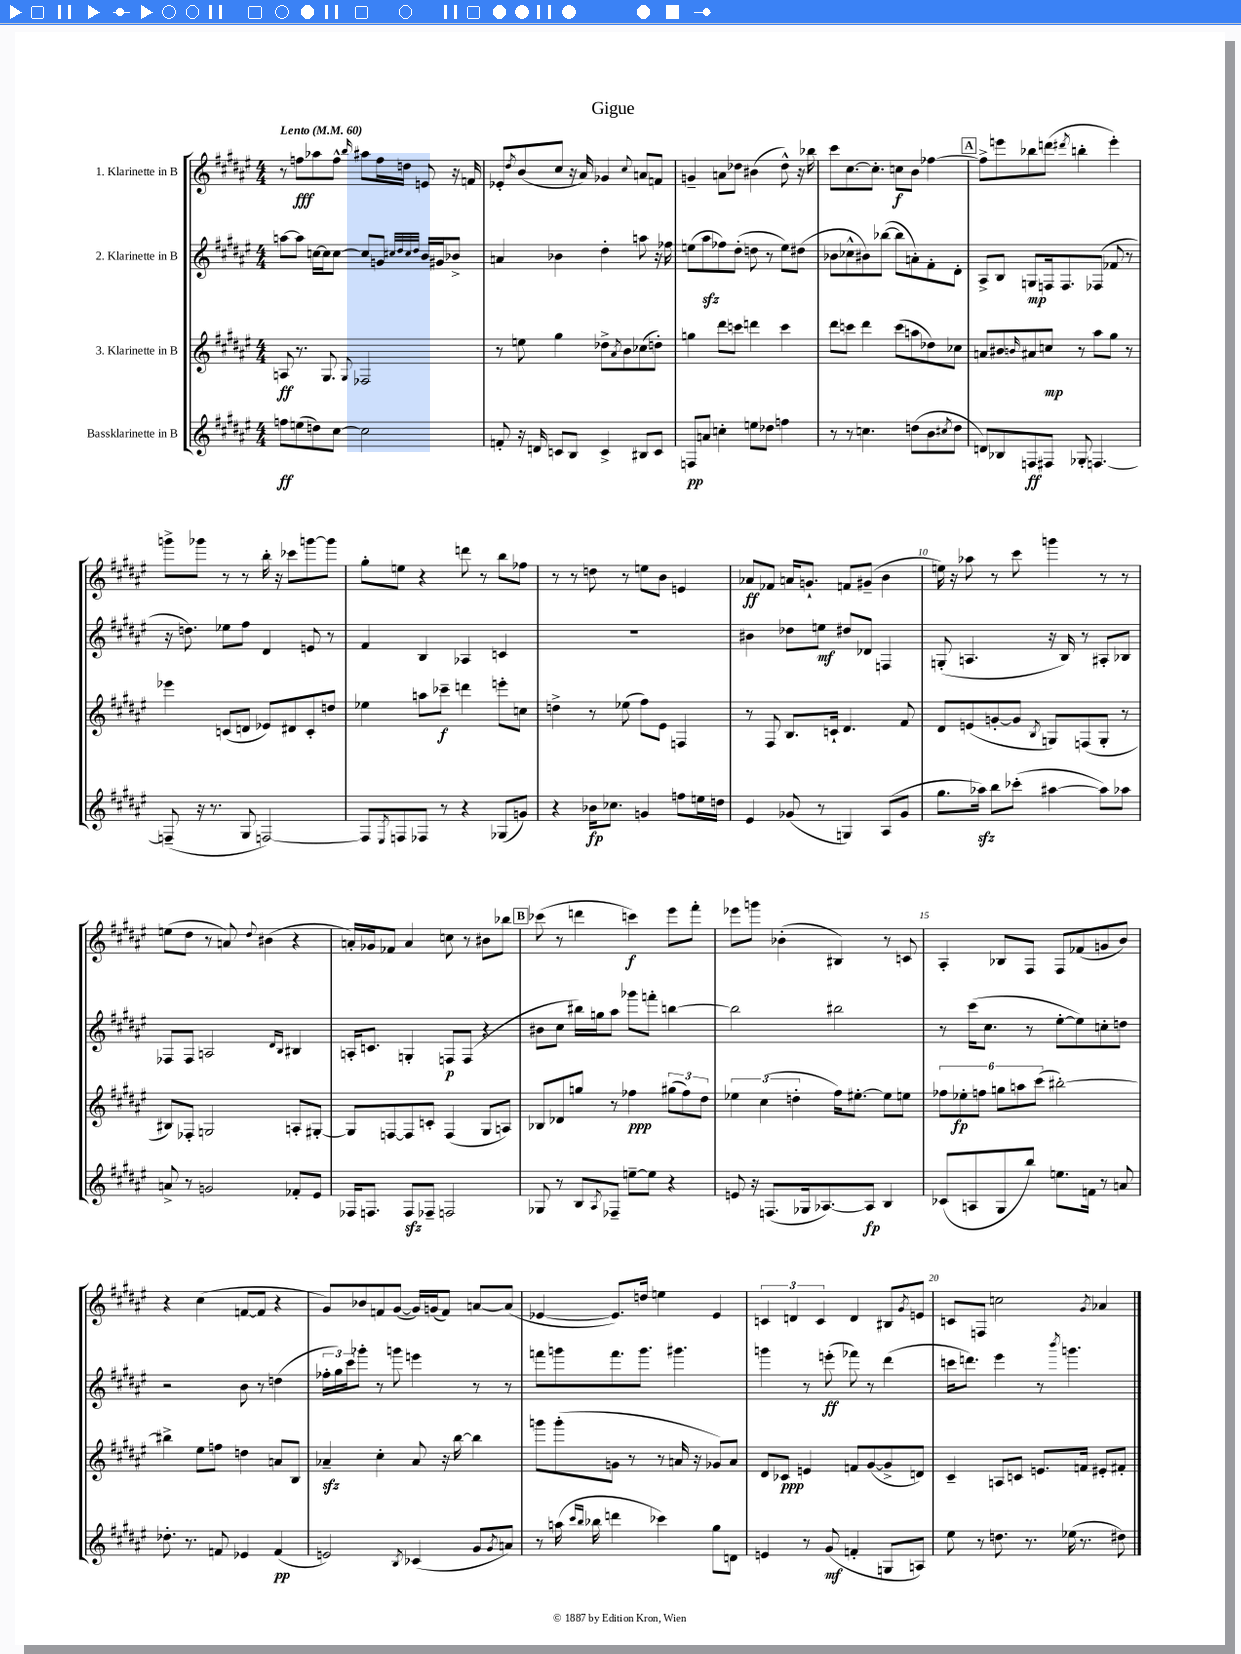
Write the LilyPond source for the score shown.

\header { title = "Gigue" }
<<
\new StaffGroup <<
\new Staff = "s0" \with { instrumentName = "1. Klarinette in B" } {
    \clef treble \key fis \major \numericTimeSignature \time 4/4 \tempo "Lento" 4 = 60
    r8 f''8\fff aes''8 f''8-^ \grace { b''16 } ais''8 f''16 d''16 e'8 r16 f'16 |
    ees'8-. \acciaccatura { dis''8 } b'8( cis''8 r16 ais'16) ges'4 \appoggiatura { cis''8 } a'8 f'8 |
    g'4-- a'8 des''8 bis'4( des''8-^) r16 bes''16 |
    cis'''8 cis''8.~ cis''8.-. c''8\f b'8 fes''4~ |
    \mark \markup { \box "A" } fes''8-> e'''8 bes''8 d'''8( \acciaccatura { dis'''8 } b''4-. e'''4-.) |
    g'''8-> ges'''8 r8 r8 b''16-. r16 ces'''8 g'''8~ g'''8 |
    gis''8-. e''8 r4 d'''8 r8 b''8 fes''8 |
    r8 r8 d''8 r8 e''8 b'8 e'4 |
    aes'8\ff fes'8 a'16 g'8.-! f'8 gis'8--( b'4 |
    e''16) r16 aes''8 r8 cis'''8 g'''4 r8 r8 |
    e''8( dis''8 r8 a'8) \appoggiatura { dis''8 } bis'4( r4 |
    a'16-.) ges'16 fes'8 a'4 c''8 r8 bis'8 bes''8 |
    \mark \markup { \box "B" } ces'''8( r8 d'''4 c'''4\f) eis'''8 fis'''8-. |
    ees'''8 g'''8 bes'4-.( bis4) r8 c'8 |
    ais4-. bes8 fis8 fis8 fes'8( g'8 b'8) |
    r4 cis''4( f'8~ f'8 r4 |
    gis'8) bes'8 f'8 gis'8~( gis'16) g'16( f'8) a'8~ a'8( |
    ees'4~ ees'8.) d''16 e''4 ees'4 |
    \tuplet 3/2 { c'4 d'4 c'4 } d'4 bis8 \acciaccatura { gis'8 } e'8 |
    c'8 f8 c''2 \acciaccatura { gis'8 } aes'4 \bar "|." |
}
\new Staff = "s1" \with { instrumentName = "2. Klarinette in B" } {
    \clef treble \key fis \major \numericTimeSignature \time 4/4
    a''8~ a''8 c''16~ c''16 c''8~ c''8 g'8 \grace { cis''32 dis''32 cis''32 dis''32 } b'16 gis'16 bes'8-> |
    a'4 bes'4 dis''4-. a''8 r16 fes''16 |
    e''8( ais''8\sfz fes''8) dis''8-.( d''8 r8 e''8) dis''8( |
    bes'8 ces''8-^ bis'8) bes''8~( bes''8 a'8-.) fis'8-. dis'8-. |
    \mark \markup { \box "A" } ais8-> b8 g8\mp f16 f8. fes8( fes'8 r8 |
    r16 d''8.) ees''8 fis''8 dis'4 e'8 r8 |
    fis'4 b4 aes4 c'4 |
    R1 |
    bis'4 des''8 e''8\mf dis''8 des'8 f4 |
    g8-.( a4. r16 b16) r8 ais8-. bes8 |
    fes8 fes8 a2 \grace { dis'16 b16 } bis4 |
    a16-. c'8. g4-. f8\p f8( r4 |
    \mark \markup { \box "B" } bis'8 cis''8 bis''16) g''16 ais''8 ges'''8 f'''8-. b''4~ |
    b''2 bis''2 |
    r8 cis'''16( cis''8. r8 eis''8~-. eis''8) c''8-. d''8 |
    r2 b'8 r8 d''4( |
    \tuplet 3/2 { fes''16-. gis''16) cis'''16 } ges'''8-. r8 g'''8 e'''4 r8 r8 |
    f'''8 g'''8 f'''8. g'''8. gis'''4. |
    g'''4 r8 e'''8-.\ff( fes'''8) r8 dis'''4( |
    c'''16 d'''8.) eis'''4 r8 \acciaccatura { b'''8 } g'''4. \bar "|." |
}
\new Staff = "s2" \with { instrumentName = "3. Klarinette in B" } {
    \clef treble \key fis \major \numericTimeSignature \time 4/4
    a8\ff r8. gis8. \appoggiatura { gis8 } fes2 |
    r8 e''8 gis''4 des''8-> \acciaccatura { ais'8 } b'8 ces''8( d''8-.) |
    g''4 dis'''8 c'''8 d'''4 c'''4 |
    dis'''8 c'''8 dis'''4 c'''8( a''8 des''8) ces''8 |
    \mark \markup { \box "A" } a'8 bis'8 \grace { b'16 } ais'8 c''8\mp r8 ais''8 gis''8 r8 |
    ees'''4 c'8( d'8 ees'8) dis'8 c'8-. d''8 |
    ees''4 a''8 ces'''8--\f d'''4 e'''8-. c''8 |
    d''4-> r8 ees''8( fis''8) eis'8 f4 |
    r8 fis8 b8. c'16-! dis'4. fis'8 |
    dis'8 e'8( g'8~-. g'8 \acciaccatura { b8 } g8) f8( g8-. r8 |
    bis8) fes8-. g2 a8-. gis8~-. |
    gis8 f8~ f8 c'8-. f4( gis8 a8) |
    \mark \markup { \box "B" } bes8 des'8 g''8 r8 fes''4\ppp \tuplet 3/2 { gis''8( fes''8) dis''8 } |
    \tuplet 3/2 { ees''4 cis''4( d''4-. } fis''16) eis''8.~-. eis''8 e''8 |
    \tuplet 6/4 { fes''8 ees''8-.\fp f''8 g''8 a''8 cis'''8( } bis''2~-.) |
    bis''4-> eis''8 f''8 d''4 a'8 b8 |
    aes'4--\sfz cis''4-. aes'8 r16 b''16~ b''4 |
    g'''8 g'''8-.( g'8 r8 r8 a'16 r16 ges'8) a'8 |
    dis'8 ces'8\ppp e'4 f'8 gis'8~( gis'8-> d'8) |
    cis'4-- a8 c'8 e'8. f'16 eis'8-. fis'8-. \bar "|." |
}
\new Staff = "s3" \with { instrumentName = "Bassklarinette in B" } {
    \clef treble \key fis \major \numericTimeSignature \time 4/4
    f''8\ff e''8( d''8) cis''8~ cis''2 |
    f'8-. r16 d'16 c'8 b8 c'4-> bis8 c'8 |
    f8\pp a'8 c''4-. e''8 des''8 f''4 |
    r8 r8 c''4. d''8( b'8 \acciaccatura { cis''8 } d''8 |
    \mark \markup { \box "A" } d'8) bes8 f8\ff fis8 ges8-. f4.~ |
    f8--( r16 r8. gis8 f2~) |
    f8 \acciaccatura { eis8 } f8 fes8 r8 r4 ges8( g'8) |
    r4 bes'16\fp ces''8. g'4 f''8 e''16 d''16 |
    eis'4 ges'8( r8 g4) ais8( ges'8 |
    gis''8. aes''16\sfz) b''8 ces'''8-.( ais''4~ ais''8) aes''8 |
    a'8-> r8 g'2 fes'8-. eis'8 |
    fes16 f8. f8\sfz fes8-- f2 |
    \mark \markup { \box "B" } ges8 r8 b8 \acciaccatura { ais8 } fes8-- e''8~-- e''8 r4 |
    e'8 r16 f8.( ges16 aes8.~) aes8\fp b4 |
    ces'8( a8 gis8 b''8) e''8. f'16 r8 a'8 |
    des''8.-. r8. f'8 ees'4 f'4\pp( |
    e'2) \acciaccatura { b8 } ces'4( gis'8 \acciaccatura { gis'8 } a'8) |
    r8 a''16( \grace { cis'''16 b''16 } bes''16 d'''4 ces'''4) gis''8 d'8 |
    e'4 r8 gis'8\mf( f'4-. g8 a8) |
    eis''8 r8 d''8. r8. ees''16( r8. dis''8) \bar "|." |
}
>>
>>
\layout { \context { \Score \override BarNumber.break-visibility = ##(#f #t #t) barNumberVisibility = #(every-nth-bar-number-visible 5) } }
